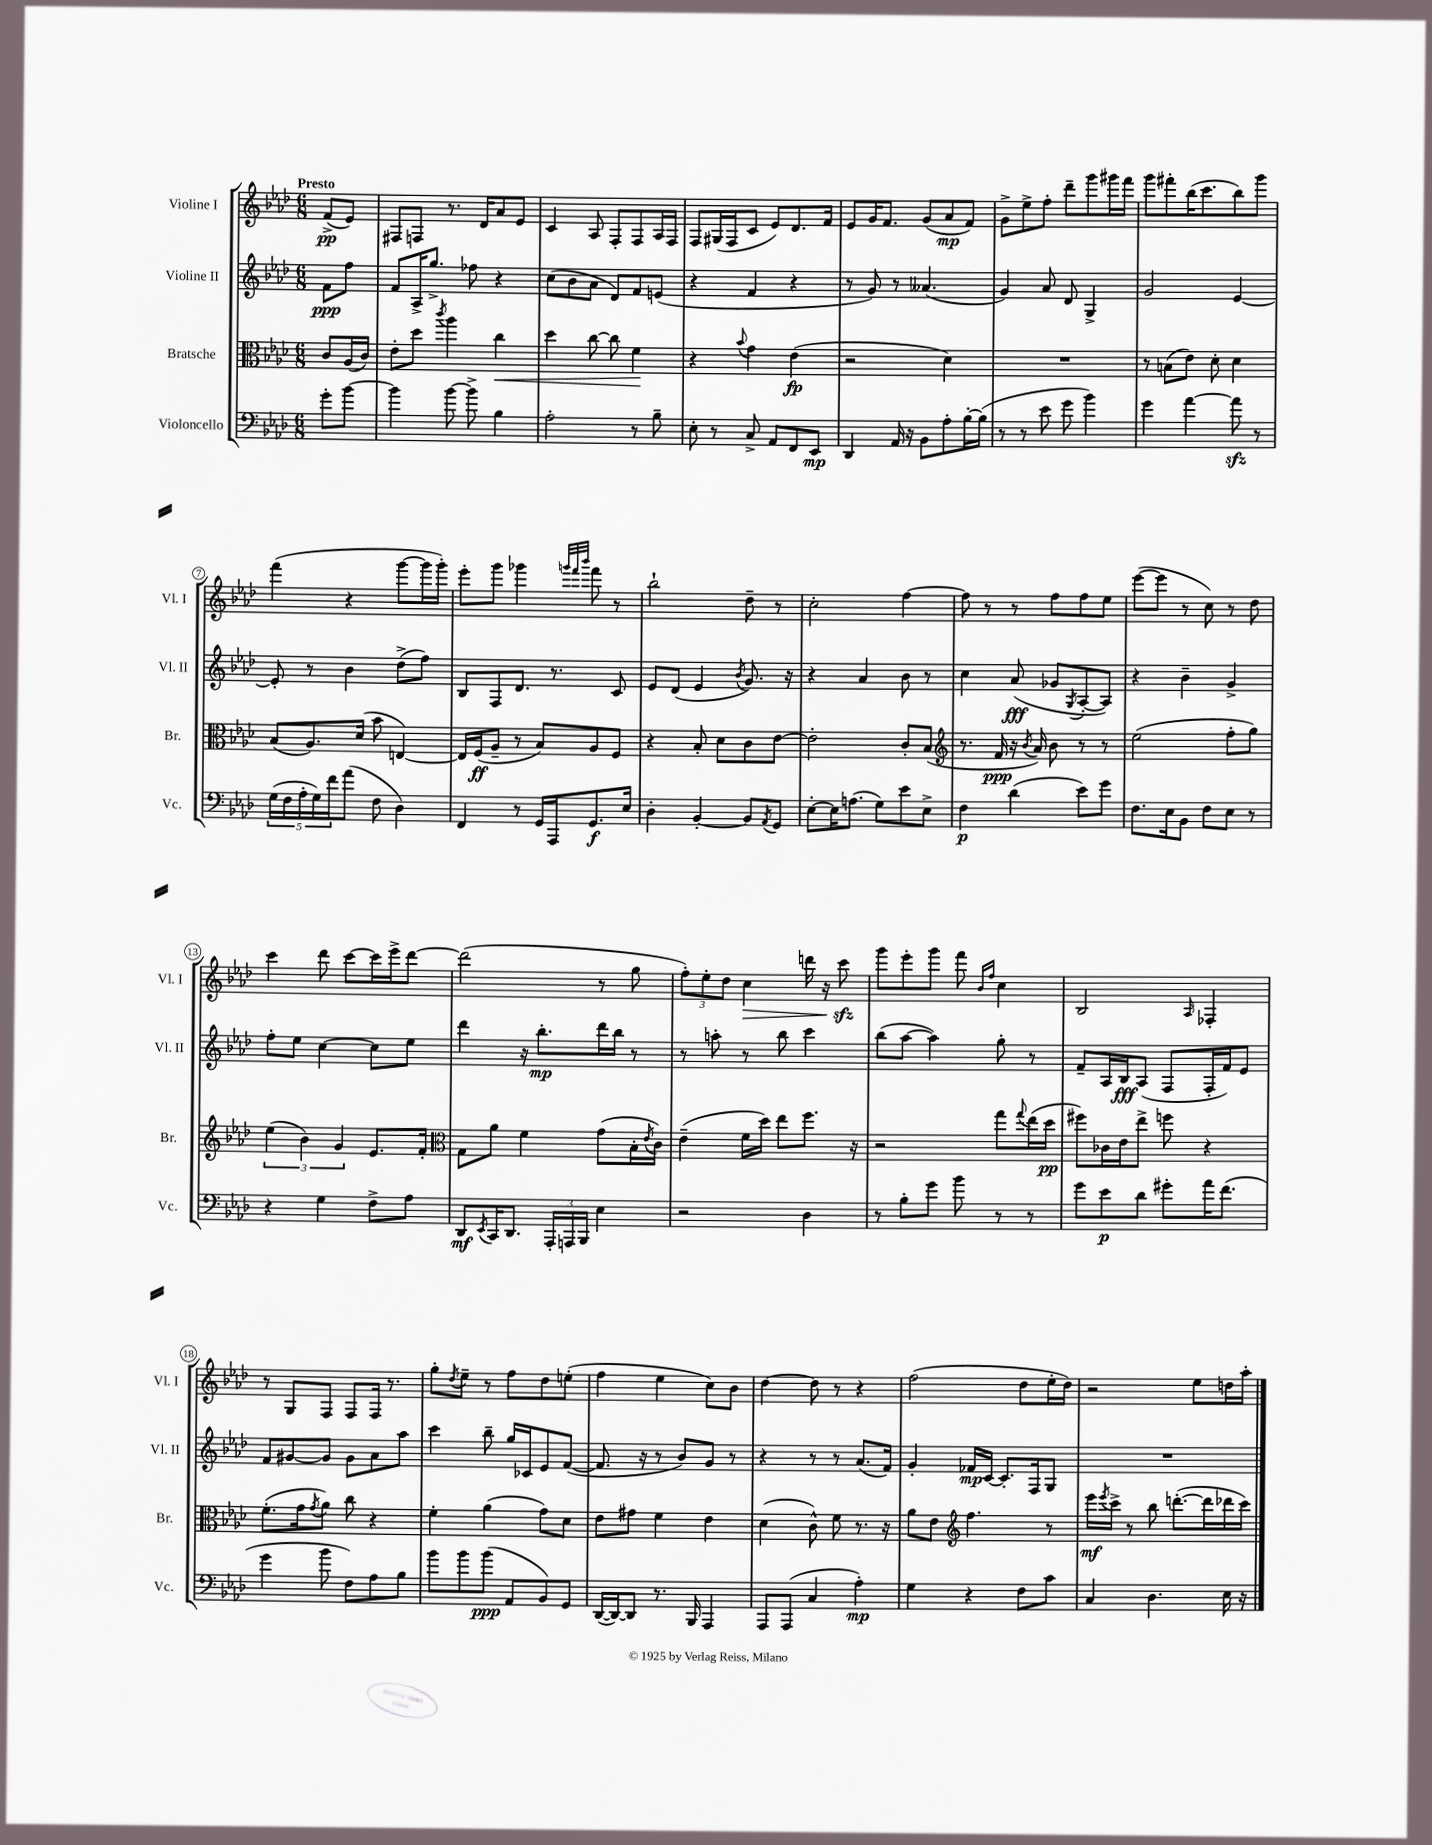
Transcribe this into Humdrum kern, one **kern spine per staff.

**kern	**dynam	**kern	**dynam	**kern	**dynam	**kern	**dynam
*part4	*part4	*part3	*part3	*part2	*part2	*part1	*part1
*staff4	*staff4	*staff3	*staff3	*staff2	*staff2	*staff1	*staff1
*I"Violoncello	*	*I"Bratsche	*	*I"Violine II	*	*I"Violine I	*
*I'Vc.	*	*I'Br.	*	*I'Vl. II	*	*I'Vl. I	*
*clefF4	*	*clefC3	*	*clefG2	*	*clefG2	*
*k[b-e-a-d-]	*	*k[b-e-a-d-]	*	*k[b-e-a-d-]	*	*k[b-e-a-d-]	*
*M6/8	*	*M6/8	*	*M6/8	*	*M6/8	*
=	=	=	=	=	=	=	=
!	!	!	!	!	!	!LO:TX:a:B:t=Presto	!
8g'\L	.	8c/L	.	8f\L	ppp	(8f^/L	pp
[8b-\J	.	(16A-/L	.	8ff\J	.	8e-/J)	.
.	.	16c/JJ)	.	.	.	.	.
=1	=1	=1	=1	=1	=1	=1	=1
4b-\]	.	8e-'\L	.	8f/L	.	8F#X/L	.
.	.	8dd-\J	.	16A-^/K	.	8Fn/J	.
.	.	.	.	8.gg^/J	.	.	.
.	.	8qccc/	.	.	.	.	.
[8b-\	.	4aa-\	.	.	.	8.r	.
8b-^\]	.	.	.	8ff-X\	.	.	.
.	.	.	.	.	.	16d-/KL	.
!	!	!	!LO:HP:b	!	!	!	!
4B-\	.	4cc\	<	4r	.	8a-/	.
.	.	.	.	.	.	8e-/J	.
=2	=2	=2	=2	=2	=2	=2	=2
2A-'\	.	4dd-\	.	(8cc\L	.	4c/	.
.	.	.	.	8b-\	.	.	.
.	.	[8cc\	.	8a-\J	.	8A-/	.
.	.	8cc\]	.	8d-/L)	.	8F'/L	.
8r	.	4f\	.	8f/	.	8F/	.
8B-~\	.	.	.	(8en/J	.	16A-/L	.
.	.	.	.	.	.	16F/JJ	.
.	.	.	[	.	.	.	.
=3	=3	=3	=3	=3	=3	=3	=3
8E-'\	.	4r	.	4r	.	8F/L	.
8r	.	.	.	.	.	(16G#X/L	.
.	.	.	.	.	.	16F/J	.
.	.	8qqb-/	.	.	.	.	.
8C^/	.	4g\	.	4f/	.	8c/J	.
8AA-/L	.	.	.	.	.	8e-/L)	.
8FF/	.	(4e-\	fp	4r	.	8.d-/	.
8EE-/J	mp	.	.	.	.	.	.
.	.	.	.	.	.	16f/Jk	.
=4	=4	=4	=4	=4	=4	=4	=4
4DD-/	.	2r	.	8r	.	8e-/L	.
.	.	.	.	8g/)	.	16g/K	.
.	.	.	.	.	.	8.f/J	.
16AA-/	.	.	.	8r	.	.	.
16r	.	.	.	.	.	.	.
8BB-\L	.	.	.	(4.a--X/	.	(8g/L	.
8A-'\	.	4d-\)	.	.	.	8a-/	mp
[16B-'\L	.	.	.	.	.	8f/J)	.
(16B-\JJ]	.	.	.	.	.	.	.
=5	=5	=5	=5	=5	=5	=5	=5
8r	.	2.r	.	4g/)	.	8g^\L	.
8r	.	.	.	.	.	8ee-^\	.
8e-\	.	.	.	8a-/	.	8ff'\J	.
8g\	.	.	.	8d-/	.	8ddd-~\L	.
4b-\)	.	.	.	4G^/	.	8ggg\	.
.	.	.	.	.	.	16ggg#X\L	.
.	.	.	.	.	.	16fff\JJ	.
=6	=6	=6	=6	=6	=6	=6	=6
4g\	.	8r	.	2g/	.	8ggg\L	.
.	.	(8Bn\L	.	.	.	8fff#X'\	.
[4a-\	.	8e-\J)	.	.	.	(16bb-\K	.
.	.	.	.	.	.	8.ccc\	.
.	.	8d-'\	.	.	.	.	.
8a-zz\]	.	4d-\	.	[4e-/	.	8bb-\)	.
8r	.	.	.	.	.	8ggg\J	.
!!LO:LB:g=z
=7	=7	=7	=7	=7	=7	=7	=7
(20G\LL	.	(8B-/L	.	8e-'/]	.	(4fff\	.
20F\	.	.	.	.	.	.	.
20A-'\	.	.	.	.	.	.	.
.	.	8.A-/)	.	8r	.	.	.
20G\)	.	.	.	.	.	.	.
20f\J	.	.	.	.	.	.	.
(8a-\J	.	.	.	4b-\	.	4r	.
.	.	(16d-/Jk	.	.	.	.	.
8F\	.	8b-\	.	.	.	.	.
4D-\)	.	[4En/)	.	(8dd-^\L	.	[8ggg\L	.
.	.	.	.	8ff\J)	.	16ggg\L]	.
.	.	.	.	.	.	16ggg'\JJ)	.
=8	=8	=8	=8	=8	=8	=8	=8
4FF/	.	16E/LL]	.	8B-/L	.	8eee-'\L	.
.	.	(16F/J	ff	.	.	.	.
.	.	8A-~/J	.	8F/	.	8ggg\J	.
8r	.	8r	.	8.d-/J	.	4ggg-X\	.
16GG/LL	.	8B-/L)	.	.	.	.	.
16AAA-/J	.	.	.	8.r	.	.	.
.	.	.	.	.	.	32qqgggn/LLL	.
.	.	.	.	.	.	32qqfff/	.
.	.	.	.	.	.	32qqbbb-/JJJ	.
8.GG/	f	8A-/	.	.	.	8fff\	.
.	.	8F/J	.	8c/	.	8r	.
16E-/Jk	.	.	.	.	.	.	.
=9	=9	=9	=9	=9	=9	=9	=9
4D-'\	.	4r	.	8e-/L	.	2bb-`\	.
.	.	.	.	(8d-/J	.	.	.
[4BB-'/	.	8B-'/	.	4e-/	.	.	.
.	.	8d-\L	.	.	.	.	.
.	.	.	.	8qb-/	.	.	.
8BB-/L]	.	8c\	.	8.g/)	.	8dd-~\	.
8qAA-/	.	.	.	.	.	.	.
8GG/J	.	[8e-\J	.	.	.	8r	.
.	.	.	.	16r	.	.	.
=10	=10	=10	=10	=10	=10	=10	=10
[8E-'\L	.	2e-'\]	.	4r	.	2cc'\	.
16E-\K]	.	.	.	.	.	.	.
(8.An\J	.	.	.	.	.	.	.
.	.	.	.	4a-/	.	.	.
8G\L)	.	.	.	.	.	.	.
8e-\	.	8c'/L	.	8b-\	.	[4ff\	.
8E-^\J	.	(8B-/J	.	8r	.	.	.
=11	=11	=11	=11	=11	=11	=11	=11
*	*	*clefG2	*	*	*	*	*
4F\	p	8.r	.	4cc\	.	8ff\]	.
.	.	.	.	.	.	8r	.
.	.	16f/	ppp	.	.	.	.
(4d-\	.	16r	.	(8a-/	fff	8r	.
.	.	8qb-/	.	.	.	.	.
.	.	16a-/)	.	.	.	.	.
.	.	8b-\	.	8g-X/L	.	8ff\L	.
.	.	.	.	8qG/	.	.	.
8e-\L)	.	8r	.	[8A-'/	.	8ff\	.
8g\J	.	8r	.	8A-/J])	.	8ee-\J	.
=12	=12	=12	=12	=12	=12	=12	=12
8.F\L	.	(2ee-\	.	4r	.	([8eee-\L	.
.	.	.	.	.	.	8eee-\J]	.
16E-\k	.	.	.	.	.	.	.
8BB-\J	.	.	.	4b-~\	.	8r	.
8F\L	.	.	.	.	.	8cc\)	.
8E-\J	.	8ff'\L	.	4g^/	.	8r	.
8r	.	8gg\J)	.	.	.	8dd-\	.
!!LO:LB:g=z
=13	=13	=13	=13	=13	=13	=13	=13
4r	.	(6ee-\	.	8ff'\L	.	4ccc\	.
.	.	.	.	8ee-\J	.	.	.
.	.	6b-\)	.	.	.	.	.
4G\	.	.	.	[4cc\	.	8ddd-\	.
.	.	6g/	.	.	.	.	.
.	.	.	.	.	.	[8ccc\L	.
8F^\L	.	8.e-/L	.	8cc\L]	.	16ccc\L]	.
.	.	.	.	.	.	16eee-^\J	.
8A-\J	.	.	.	8ee-\J	.	[8ddd-\J	.
.	.	16f'/Jk	.	.	.	.	.
=14	=14	=14	=14	=14	=14	=14	=14
*	*	*clefC3	*	*	*	*	*
8DD-/L	mf	8G\L	.	4ddd-\	.	(2ddd-\]	.
8qEE-/	.	.	.	.	.	.	.
16CC/K	.	8a-\J	.	.	.	.	.
8.DD-/J	.	.	.	.	.	.	.
.	.	4f\	.	16r	.	.	.
.	.	.	.	8.bb-'\L	mp	.	.
24AAA-'/LL	.	.	.	.	.	.	.
24AAAn/	.	.	.	.	.	.	.
24BBB-/JJ	.	.	.	.	.	.	.
4E-\	.	(8g\L	.	16ddd-\L	.	8r	.
.	.	.	.	16bb-\JJ	.	.	.
.	.	16B-'\L	.	8r	.	8gg\	.
.	.	8qe-/	.	.	.	.	.
.	.	16c\JJ)	.	.	.	.	.
=15	=15	=15	=15	=15	=15	=15	=15
2r	.	(4e-~\	.	8r	.	12ff'\L)	.
.	.	.	.	.	.	12ee-'\	.
.	.	.	.	8aan'\	.	.	.
.	.	.	.	.	.	12dd-\J	.
!	!	!	!	!	!	!	!LO:HP:b
.	.	16f\LL	.	8r	.	4cc\	>
.	.	16dd-\JJ)	.	.	.	.	.
.	.	8ee-\L	.	8bb-\	.	.	.
4D-\	.	8.ff\J	.	4ccc\	.	16dddn\	.
.	.	.	.	.	.	16r	.
.	.	.	.	.	.	8ccczz\	.
.	.	16r	.	.	.	.	.
.	.	.	.	.	.	.	]
=16	=16	=16	=16	=16	=16	=16	=16
8r	.	2r	.	(8bb-\L	.	8ggg\L	.
8B-'\L	.	.	.	[8aa-\J	.	8eee-'\	.
8g\J	.	.	.	4aa-\])	.	8ggg\J	.
8b-\	.	.	.	.	.	8fff\	.
.	.	.	.	.	.	16qqb-/LL	.
.	.	.	.	.	.	16qqff/JJ	.
8r	.	8gg\L	.	8gg'\	.	4cc\	.
.	.	8qqgg/	.	.	.	.	.
8r	.	(16ee-\L	.	8r	.	.	.
.	.	16dd-\JJ	pp	.	.	.	.
=17	=17	=17	=17	=17	=17	=17	=17
8g\L	.	8ff#X\L)	.	8f~/L	.	2B-/	.
8e-\	p	16c-X\L	.	16A-/L	.	.	.
.	.	16e-\J	.	16B-/J	fff	.	.
8d-\J	.	8ee-^\J	.	(8A-/J	.	.	.
8g#X'\L	.	8ffn\	.	8F/L	.	.	.
.	.	.	.	.	.	16qqA-/	.
16a-\K	.	4r	.	16F'/L	.	4F-X'/	.
(8.f\J	.	.	.	16f/J)	.	.	.
.	.	.	.	8e-/J	.	.	.
!!LO:LB:g=z
=18	=18	=18	=18	=18	=18	=18	=18
4g\	.	(8.f'\L	.	8f/L	.	8r	.
.	.	.	.	[8g#X/	.	8G/L	.
.	.	16g\k	.	.	.	.	.
.	.	8qg/	.	.	.	.	.
8b-\	.	8a-\J)	.	8g#/J]	.	8F/J	.
8F\L)	.	8cc\	.	8g#\L	.	8F/L	.
8A-\	.	4r	.	8a-\	.	16F/Jk	.
.	.	.	.	.	.	8.r	.
8B-\J	.	.	.	8aa-\J	.	.	.
=19	=19	=19	=19	=19	=19	=19	=19
8b-\L	.	4f'\	.	4ccc\	.	8gg'\L	.
.	.	.	.	.	.	8qdd-/	.
8b-\	.	.	.	.	.	8ee-~\J	.
(8b-\J	ppp	(4a-\	.	8bb-~\	.	8r	.
8AA-/L	.	.	.	16gg/LL	.	8ff\L	.
.	.	.	.	16c-X/J	.	.	.
8BB-/)	.	8g\L)	.	8e-/	.	8dd-\	.
8GG/J	.	8d-\J	.	([8f/J	.	(8een'\J	.
=20	=20	=20	=20	=20	=20	=20	=20
([16DD-/LL	.	8e-\L	.	8.f/]	.	4ff\	.
16DD-/J_)	.	.	.	.	.	.	.
8DD-/J]	.	8g#X\J	.	.	.	.	.
.	.	.	.	16r	.	.	.
8.r	.	4f\	.	8r	.	4ee-\	.
.	.	.	.	8b-/L)	.	.	.
16BBB-/	.	.	.	.	.	.	.
4AAA-/	.	4e-\	.	8g/J	.	8cc\L)	.
.	.	.	.	8r	.	8b-\J	.
=21	=21	=21	=21	=21	=21	=21	=21
8AAA-/L	.	(4d-\	.	4r	.	[4dd-\	.
(8AAA-/J	.	.	.	.	.	.	.
4C/	.	8c^^\)	.	8r	.	8dd-\]	.
.	.	8f\	.	8r	.	8r	.
4A-'\)	mp	8.r	.	(8.a-/L	.	4r	.
.	.	16r	.	16f/Jk)	.	.	.
=22	=22	=22	=22	=22	=22	=22	=22
4G\	.	8a-\L	.	4g'/	.	(2ff\	.
.	.	8e-\J	.	.	.	.	.
*	*	*clefG2	*	*	*	*	*
4r	.	4.ff\	.	16f-X/LL	mp	.	.
.	.	.	.	[16c/JJ	.	.	.
.	.	.	.	8.c'/L]	.	.	.
8F\L	.	.	.	.	.	8dd-\L	.
.	.	.	.	16F/k	.	.	.
8c\J	.	8r	.	8G/J	.	16ee-'\L	.
.	.	.	.	.	.	16dd-\JJ)	.
=23	=23	=23	=23	=23	=23	=23	=23
4C/	.	16eee-\LL	mf	2.r	.	2r	.
.	.	8qeee-/	.	.	.	.	.
.	.	16ccc^\JJ	.	.	.	.	.
.	.	8r	.	.	.	.	.
4.D-\	.	8bb-\	.	.	.	.	.
.	.	([8.dddn'\L	.	.	.	.	.
.	.	.	.	.	.	8ee-\L	.
.	.	16ddd\L]	.	.	.	.	.
16E-\	.	16ddd-X\	.	.	.	16ddn\L	.
16r	.	16ccc\JJ)	.	.	.	16aa-'\JJ	.
==	==	==	==	==	==	==	==
*-	*-	*-	*-	*-	*-	*-	*-
